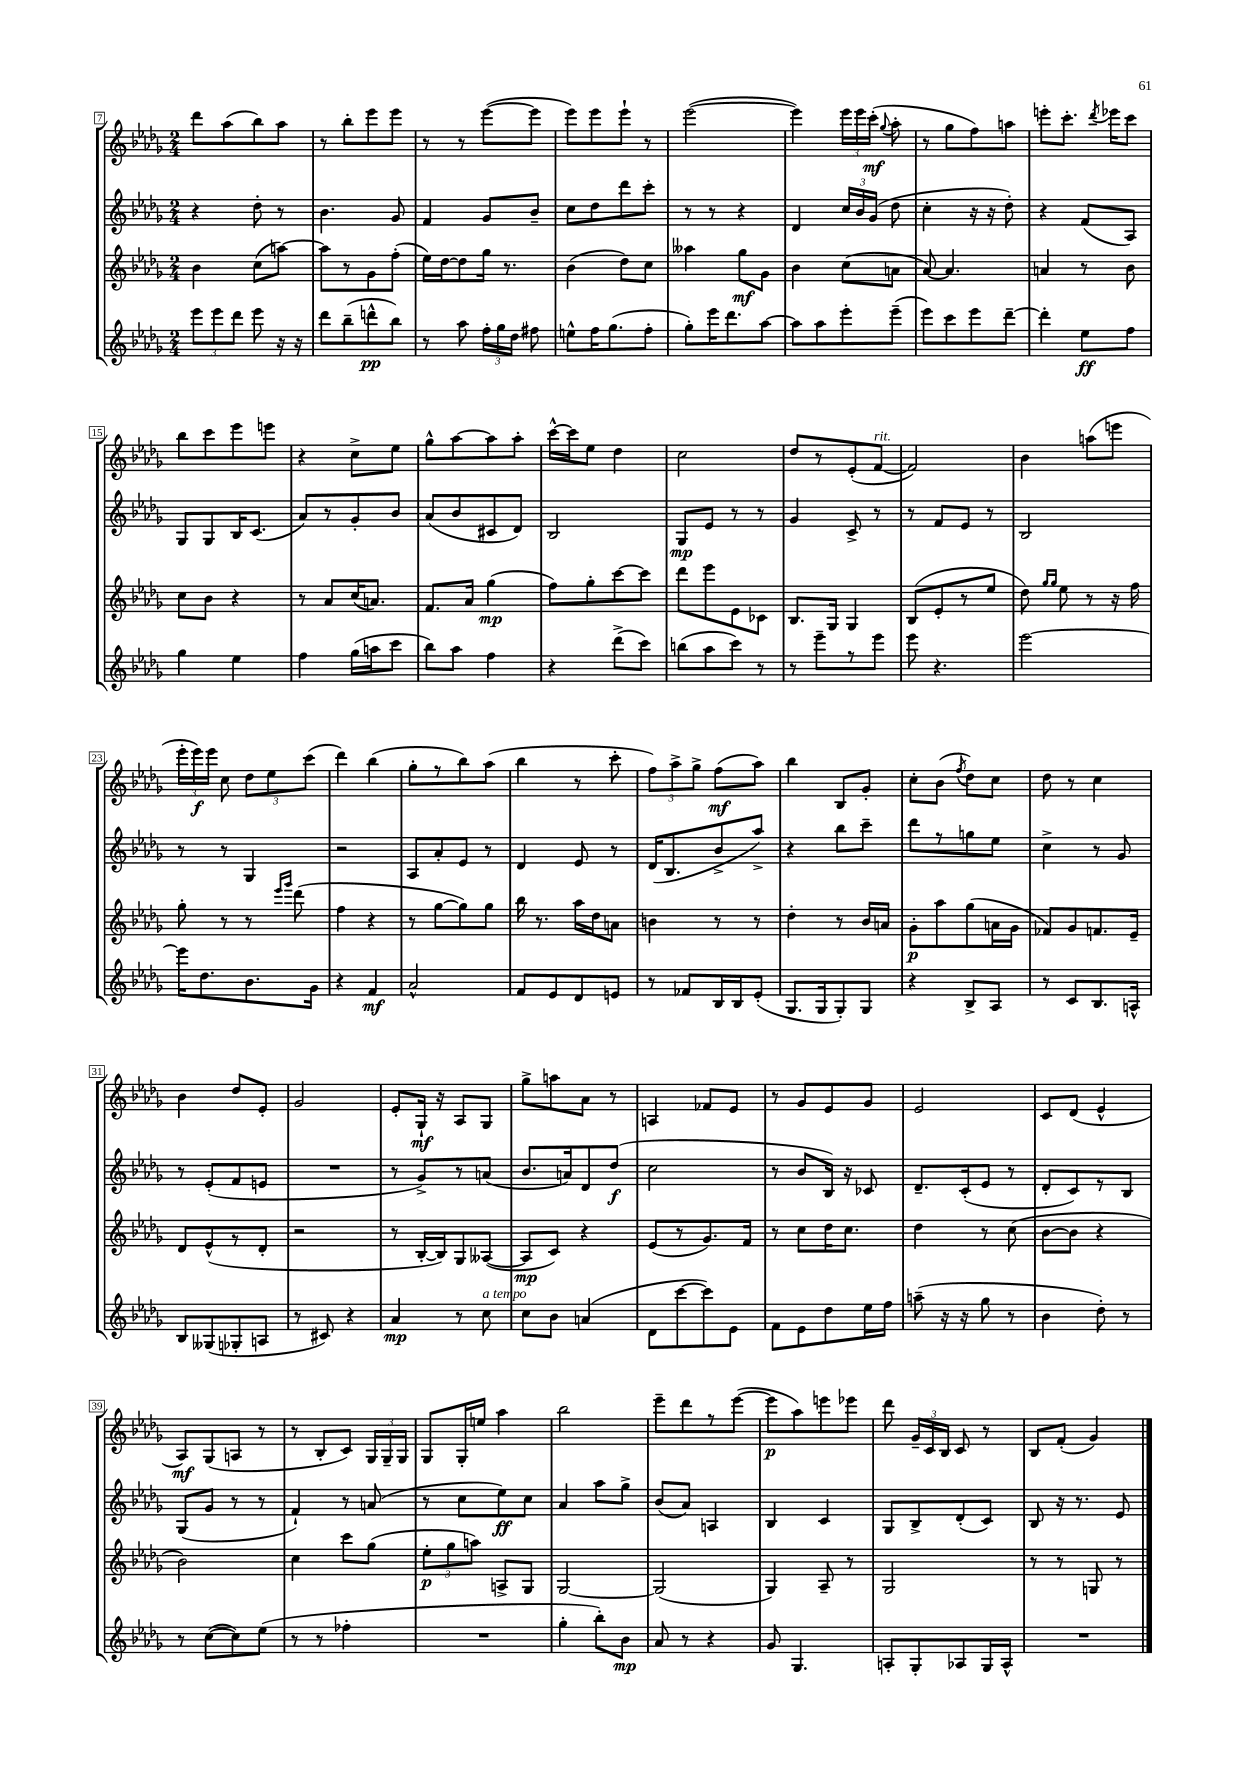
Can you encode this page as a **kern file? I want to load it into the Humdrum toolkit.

**kern	**dynam	**kern	**dynam	**kern	**dynam	**kern	**dynam
*part4	*part4	*part3	*part3	*part2	*part2	*part1	*part1
*staff4	*staff4	*staff3	*staff3	*staff2	*staff2	*staff1	*staff1
*clefG2	*	*clefG2	*	*clefG2	*	*clefG2	*
*k[b-e-a-d-g-]	*	*k[b-e-a-d-g-]	*	*k[b-e-a-d-g-]	*	*k[b-e-a-d-g-]	*
*M2/4	*	*M2/4	*	*M2/4	*	*M2/4	*
=7	=7	=7	=7	=7	=7	=7	=7
12eee-\L	.	4b-\	.	4r	.	8ddd-\L	.
12eee-\	.	.	.	.	.	.	.
.	.	.	.	.	.	(8aa-\	.
12ddd-\J	.	.	.	.	.	.	.
8eee-\	.	(8cc\L	.	8dd-'\	.	8bb-\)	.
16r	.	[8aan\J)	.	8r	.	8aa-\J	.
16r	.	.	.	.	.	.	.
=8	=8	=8	=8	=8	=8	=8	=8
8ddd-\L	.	8aa\L]	.	4.b-\	.	8r	.
(8bb-~\	.	8r	.	.	.	8bb-'\L	.
8dddn^^\	pp	8g-\	.	.	.	8eee-\	.
8bb-\J)	.	(8ff'\J	.	8g-/	.	8eee-\J	.
=9	=9	=9	=9	=9	=9	=9	=9
8r	.	16ee-\LL)	.	4f/	.	8r	.
.	.	[16dd-\J	.	.	.	.	.
8aa-\	.	8dd-\]	.	.	.	8r	.
24ff'\LL	.	16gg-\Jk	.	8g-/L	.	([8eee-\L	.
24gg-\	.	.	.	.	.	.	.
.	.	8.r	.	.	.	.	.
24dd-\JJ	.	.	.	.	.	.	.
8ff#X\	.	.	.	8b-~/J	.	8eee-\J]	.
=10	=10	=10	=10	=10	=10	=10	=10
8een^^\L	.	(4b-\	.	8cc\L	.	8eee-\L)	.
16ff\K	.	.	.	8dd-\	.	8eee-\	.
(8.gg-\	.	.	.	.	.	.	.
.	.	8dd-\L)	.	8ddd-\	.	8eee-`\J	.
8ff'\J	.	8cc\J	.	8ccc'\J	.	8r	.
=11	=11	=11	=11	=11	=11	=11	=11
8gg-'\L)	.	4aa--X\	.	8r	.	([2eee-\	.
16eee-\K	.	.	.	8r	.	.	.
8.ddd-\	.	.	.	.	.	.	.
.	.	8gg-\L	mf	4r	.	.	.
[8aa-\J	.	8g-\J	.	.	.	.	.
=12	=12	=12	=12	=12	=12	=12	=12
8aa-\L]	.	4b-\	.	4d-/	.	4eee-\])	.
8aa-\	.	.	.	.	.	.	.
8eee-'\	.	(8cc\L	.	24cc/LL	.	24eee-\LL	.
.	.	.	.	24b-/	.	24eee-\	.
.	.	.	.	(24g-/JJ	.	(24ccc'\JJ	mf
.	.	.	.	.	.	8qqgg-/	.
(8eee-~\J	.	8an\J	.	8dd-\	.	8aa-'\	.
=13	=13	=13	=13	=13	=13	=13	=13
8eee-\L)	.	[8a-/)	.	4cc'\	.	8r	.
8ccc\	.	4.a-/]	.	.	.	8gg-\L	.
8eee-\	.	.	.	16r	.	8ff\)	.
.	.	.	.	16r	.	.	.
[8ddd-~\J	.	.	.	8dd-'\)	.	8aan\J	.
=14	=14	=14	=14	=14	=14	=14	=14
4ddd-'\]	.	4an/	.	4r	.	8eeen'\L	.
.	.	.	.	.	.	8.ccc'\J	.
8ee-\L	ff	8r	.	(8f/L	.	.	.
.	.	.	.	.	.	8qddd-/	.
.	.	.	.	.	.	16eee-X\KL	.
8ff\J	.	8b-\	.	8A-/J)	.	8ccc\J	.
!!LO:LB:g=z
=15	=15	=15	=15	=15	=15	=15	=15
4gg-\	.	8cc\L	.	8G-/L	.	8bb-\L	.
.	.	8b-\J	.	8G-/	.	8ccc\	.
4ee-\	.	4r	.	16B-/K	.	8eee-\	.
.	.	.	.	(8.c/J	.	.	.
.	.	.	.	.	.	8eeen\J	.
=16	=16	=16	=16	=16	=16	=16	=16
4ff\	.	8r	.	8a-/L)	.	4r	.
.	.	8a-/L	.	8r	.	.	.
(16gg-\LL	.	(16cc/K	.	8g-'/	.	8cc^\L	.
16aan\J	.	8.an/J)	.	.	.	.	.
8ccc\J	.	.	.	8b-/J	.	8ee-\J	.
=17	=17	=17	=17	=17	=17	=17	=17
8bb-\L)	.	8.f/L	.	(8a-/L	.	8gg-^^\L	.
8aa-\J	.	.	.	8b-/	.	[8aa-\	.
.	.	16a-/Jk	.	.	.	.	.
4ff\	.	(4gg-\	mp	8c#X/	.	8aa-\]	.
.	.	.	.	8d-/J)	.	8aa-'\J	.
=18	=18	=18	=18	=18	=18	=18	=18
4r	.	8ff\L)	.	2B-/	.	[16ccc^^\LL	.
.	.	.	.	.	.	16ccc\J]	.
.	.	8gg-'\	.	.	.	8ee-\J	.
(8ddd-^\L	.	[8ccc\	.	.	.	4dd-\	.
8ccc\J)	.	8ccc\J]	.	.	.	.	.
=19	=19	=19	=19	=19	=19	=19	=19
(8bbn\L	.	8ddd-\L	.	8G-/L	mp	2cc\	.
8aa-\	.	8eee-\	.	8e-/J	.	.	.
8ccc\J)	.	8e-\	.	8r	.	.	.
8r	.	8c-X\J	.	8r	.	.	.
=20	=20	=20	=20	=20	=20	=20	=20
8r	.	8.B-/L	.	4g-/	.	8dd-/L	.
8eee-~\L	.	.	.	.	.	8r	.
.	.	16G-/Jk	.	.	.	.	.
8r	.	4G-/	.	8c^/	.	(8e-'/	.
!	!	!	!	!	!	!LO:TX:a:i:t=rit.	!
8eee-\J	.	.	.	8r	.	[8f/J	.
=21	=21	=21	=21	=21	=21	=21	=21
8eee-\	.	(8B-/L	.	8r	.	2f/])	.
4.r	.	8e-'/	.	8f/L	.	.	.
.	.	8r	.	8e-/J	.	.	.
.	.	8ee-/J	.	8r	.	.	.
=22	=22	=22	=22	=22	=22	=22	=22
[2eee-\	.	8dd-\)	.	2B-/	.	4b-\	.
.	.	16qqgg-/LL	.	.	.	.	.
.	.	16qqgg-/JJ	.	.	.	.	.
.	.	8ee-\	.	.	.	.	.
.	.	8r	.	.	.	(8aan\L	.
.	.	16r	.	.	.	8eeen\J	.
.	.	16ff\	.	.	.	.	.
!!LO:LB:g=z
=23	=23	=23	=23	=23	=23	=23	=23
16eee-\KL]	.	8gg-'\	.	8r	.	24eee-'\LL	.
.	.	.	.	.	.	24eee-\)	f
8.dd-\	.	.	.	.	.	.	.
.	.	.	.	.	.	24eee-\JJ	.
.	.	8r	.	8r	.	8cc\	.
8.b-\	.	8r	.	4G-/	.	12dd-\L	.
.	.	.	.	.	.	12ee-\	.
.	.	16qqeee-/LL	.	.	.	.	.
.	.	16qqggg-/JJ	.	.	.	.	.
.	.	(8ddd-\	.	.	.	.	.
.	.	.	.	.	.	(12ccc\J	.
16g-\Jk	.	.	.	.	.	.	.
=24	=24	=24	=24	=24	=24	=24	=24
4r	.	4ff\	.	2r	.	4ddd-\)	.
4f/	mf	4r	.	.	.	(4bb-\	.
=25	=25	=25	=25	=25	=25	=25	=25
2a-^^/	.	8r	.	8A-/L	.	8gg-'\L	.
.	.	[8gg-\L	.	8a-'/	.	8r	.
.	.	8gg-\])	.	8e-/J	.	8bb-\)	.
.	.	8gg-\J	.	8r	.	(8aa-\J	.
=26	=26	=26	=26	=26	=26	=26	=26
8f/L	.	16bb-\	.	4d-/	.	4bb-\	.
.	.	8.r	.	.	.	.	.
8e-/	.	.	.	.	.	.	.
8d-/	.	16aa-\LL	.	8e-/	.	8r	.
.	.	16dd-\J	.	.	.	.	.
8en/J	.	8an\J	.	8r	.	8ccc'\	.
=27	=27	=27	=27	=27	=27	=27	=27
8r	.	4bn\	.	(16d-/KL	.	12ff\L)	.
.	.	.	.	8.B-/	.	.	.
.	.	.	.	.	.	12aa-^\	.
8f-X/L	.	.	.	.	.	.	.
.	.	.	.	.	.	12gg-^\J	.
16B-/L	.	8r	.	8b-^/	.	(8ff\L	mf
16B-/J	.	.	.	.	.	.	.
(8e-'/J	.	8r	.	8aa-^/J)	.	8aa-\J)	.
=28	=28	=28	=28	=28	=28	=28	=28
8.G-/L	.	4dd-'\	.	4r	.	4bb-\	.
16G-/k	.	.	.	.	.	.	.
8G-'/)	.	8r	.	8bb-\L	.	8B-/L	.
8G-/J	.	16b-/LL	.	8ccc~\J	.	8g-'/J	.
.	.	16an/JJ	.	.	.	.	.
=29	=29	=29	=29	=29	=29	=29	=29
4r	.	8g-'\L	p	8ddd-\L	.	8cc'\L	.
.	.	8aa-\	.	8r	.	(8b-\J	.
.	.	.	.	.	.	8qff/	.
8B-^/L	.	(8gg-\	.	8ggn\	.	8dd-\L)	.
8A-/J	.	16an\L	.	8ee-\J	.	8cc\J	.
.	.	16g-\JJ	.	.	.	.	.
=30	=30	=30	=30	=30	=30	=30	=30
8r	.	8f-X/L)	.	4cc^\	.	8dd-\	.
8c/L	.	8g-/	.	.	.	8r	.
8.B-/	.	8.fn/	.	8r	.	4cc\	.
.	.	.	.	8g-/	.	.	.
16An^^/Jk	.	16e-~/Jk	.	.	.	.	.
!!LO:LB:g=z
=31	=31	=31	=31	=31	=31	=31	=31
8B-/L	.	8d-/L	.	8r	.	4b-\	.
(8G--X/	.	(8e-^^/	.	(8e-'/L	.	.	.
8G-X'/	.	8r	.	8f/	.	8dd-/L	.
8An/J	.	8d-'/J	.	8en/J	.	8e-'/J	.
=32	=32	=32	=32	=32	=32	=32	=32
8r	.	2r	.	2r	.	2g-/	.
8c#X/)	.	.	.	.	.	.	.
4r	.	.	.	.	.	.	.
=33	=33	=33	=33	=33	=33	=33	=33
4a-/	mp	8r	.	8r	.	8e-'/L	.
.	.	[16B-'/LL	.	8g-^/L)	.	16G-`/Jk	mf
.	.	16B-/J])	.	.	.	16r	.
8r	.	8G-/	.	8r	.	8A-/L	.
!LO:TX:a:i:t=a tempo	!	!	!	!	!	!	!
8cc\	.	([8A--X/J	.	(8an/J	.	8G-/J	.
=34	=34	=34	=34	=34	=34	=34	=34
8cc\L	.	8A--/L]	mp	8.b-/L	.	8gg-^\L	.
8b-\J	.	8c/J)	.	.	.	8aan\	.
.	.	.	.	16an/k)	.	.	.
(4an/	.	4r	.	8d-/	.	8a-\J	.
.	.	.	.	(8dd-/J	f	8r	.
=35	=35	=35	=35	=35	=35	=35	=35
8d-\L	.	(8e-/L	.	2cc\	.	4An/	.
[8ccc\	.	8r	.	.	.	.	.
8ccc\])	.	8.g-/)	.	.	.	8f-X/L	.
8e-\J	.	.	.	.	.	8e-/J	.
.	.	16f/Jk	.	.	.	.	.
=36	=36	=36	=36	=36	=36	=36	=36
8f\L	.	8r	.	8r	.	8r	.
8e-\	.	8cc\L	.	8b-/L	.	8g-/L	.
8dd-\	.	16dd-\K	.	16B-/Jk)	.	8e-/	.
.	.	8.cc\J	.	16r	.	.	.
16ee-\L	.	.	.	8c-X/	.	8g-/J	.
16ff\JJ	.	.	.	.	.	.	.
=37	=37	=37	=37	=37	=37	=37	=37
(8aan~\	.	4dd-\	.	8.d-~/L	.	2e-/	.
16r	.	.	.	.	.	.	.
16r	.	.	.	(16c'/k	.	.	.
8gg-\	.	8r	.	8e-/J	.	.	.
8r	.	(8cc\	.	8r	.	.	.
=38	=38	=38	=38	=38	=38	=38	=38
4b-\	.	[8b-\L	.	8d-'/L	.	8c/L	.
.	.	8b-\J]	.	8c/)	.	(8d-/J	.
8dd-'\)	.	4r	.	8r	.	4e-^^/	.
8r	.	.	.	8B-/J	.	.	.
!!LO:LB:g=z
=39	=39	=39	=39	=39	=39	=39	=39
8r	.	2b-\)	.	(8G-/L	.	8A-/L)	mf
([8cc\L	.	.	.	8g-/J	.	(8G-/	.
8cc\])	.	.	.	8r	.	8An/J	.
(8ee-\J	.	.	.	8r	.	8r	.
=40	=40	=40	=40	=40	=40	=40	=40
8r	.	4cc\	.	4f`/)	.	8r	.
8r	.	.	.	.	.	8B-'/L	.
4ff-X'\	.	8ccc\L	.	8r	.	8c/J)	.
.	.	(8gg-\J	.	(8an/	.	24G-/LL	.
.	.	.	.	.	.	24G-~/	.
.	.	.	.	.	.	24G-/JJ	.
=41	=41	=41	=41	=41	=41	=41	=41
2r	.	12ee-'\L	p	8r	.	8G-/L	.
.	.	12gg-\	.	.	.	.	.
.	.	.	.	8cc\L	.	16G-'/L	.
.	.	12aan\J)	.	.	.	.	.
.	.	.	.	.	.	16een/JJ	.
.	.	8An^/L	.	8ee-\)	ff	4aa-\	.
.	.	8G-/J	.	8cc\J	.	.	.
=42	=42	=42	=42	=42	=42	=42	=42
4gg-'\	.	[2G-/	.	4a-/	.	2bb-\	.
8bb-'\L)	.	.	.	8aa-\L	.	.	.
8b-\J	mp	.	.	8gg-^\J	.	.	.
=43	=43	=43	=43	=43	=43	=43	=43
8a-/	.	(2G-/]	.	(8b-/L	.	8eee-~\L	.
8r	.	.	.	8a-/J)	.	8ddd-\	.
4r	.	.	.	4An/	.	8r	.
.	.	.	.	.	.	([8eee-\J	.
=44	=44	=44	=44	=44	=44	=44	=44
8g-/	.	4G-/)	.	4B-/	.	8eee-\L]	p
4.G-/	.	.	.	.	.	8aa-\)	.
.	.	8A-~/	.	4c/	.	8eeen\	.
.	.	8r	.	.	.	8eee-X\J	.
=45	=45	=45	=45	=45	=45	=45	=45
8An'/L	.	2G-/	.	8G-/L	.	8ddd-\	.
8G-'/	.	.	.	8B-^/	.	24g-~/LL	.
.	.	.	.	.	.	24c/	.
.	.	.	.	.	.	24B-/JJ	.
8A-X/	.	.	.	(8d-'/	.	8c/	.
16G-/L	.	.	.	8c/J)	.	8r	.
16A-^^/JJ	.	.	.	.	.	.	.
=46	=46	=46	=46	=46	=46	=46	=46
2r	.	8r	.	8B-/	.	8B-/L	.
.	.	8r	.	16r	.	(8f'/J	.
.	.	.	.	8.r	.	.	.
.	.	8Gn/	.	.	.	4g-/)	.
.	.	8r	.	8e-/	.	.	.
==	==	==	==	==	==	==	==
*-	*-	*-	*-	*-	*-	*-	*-
